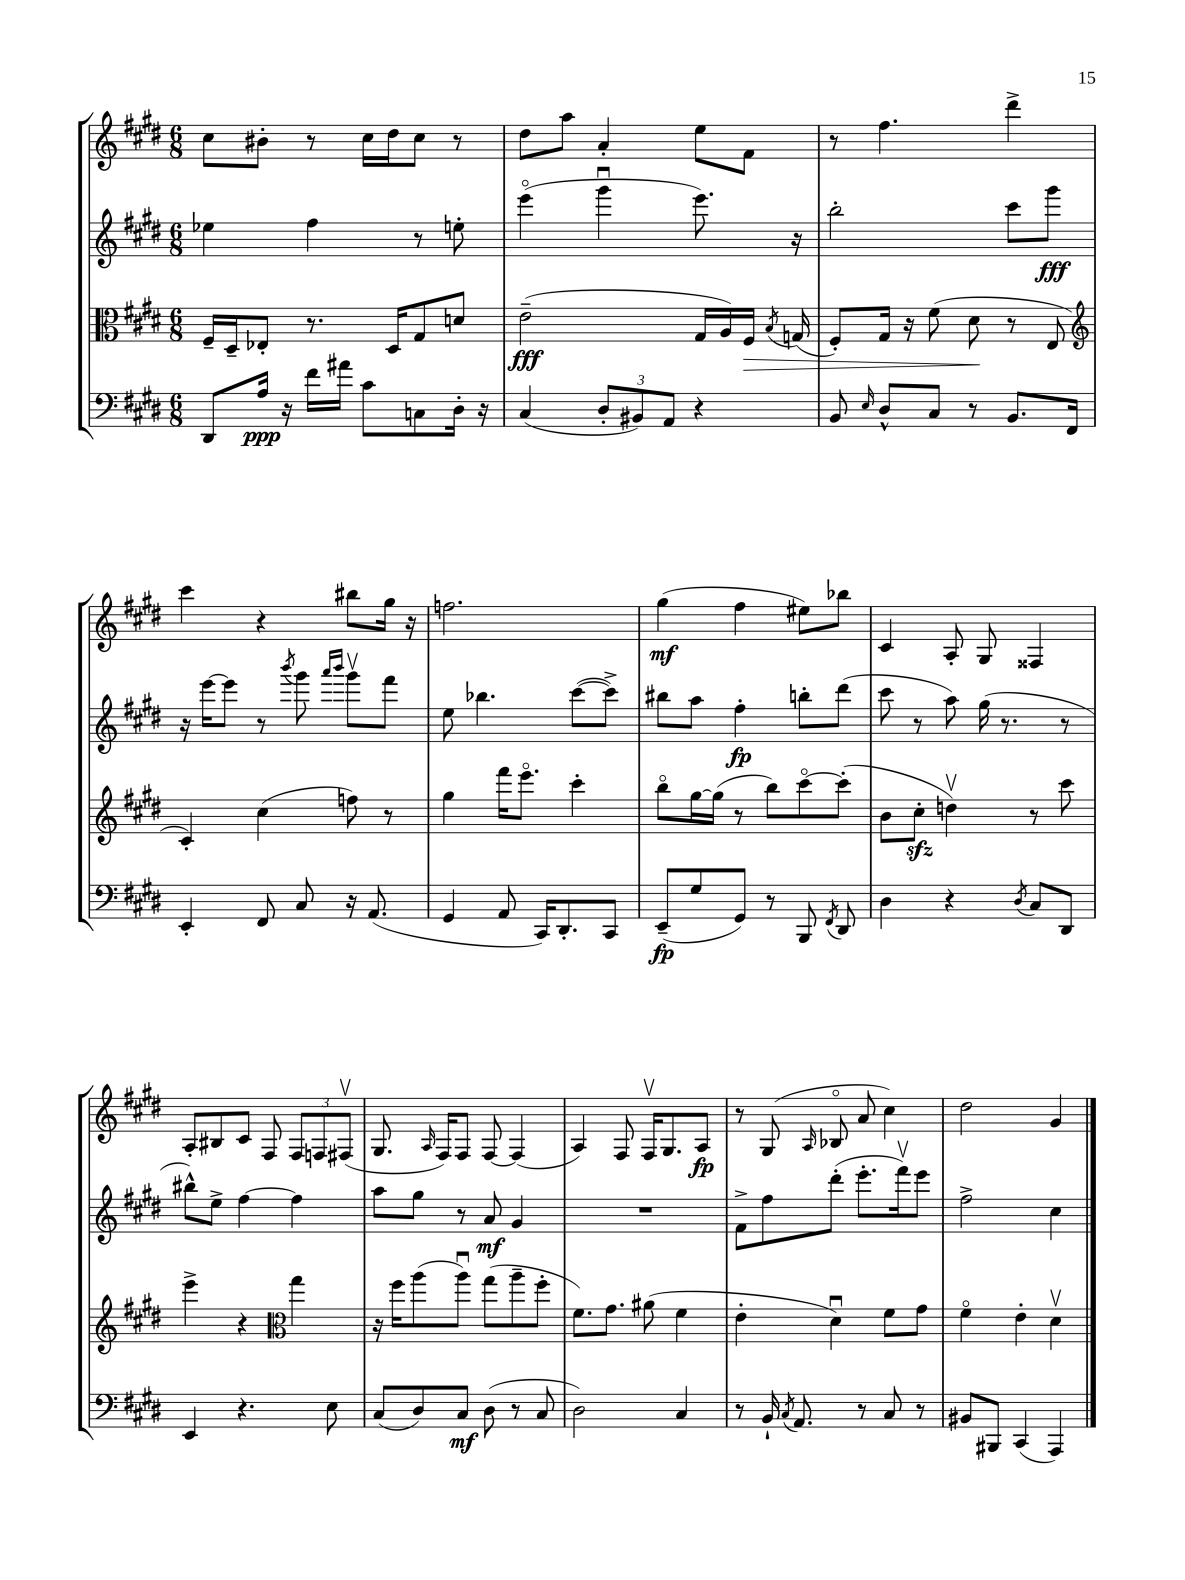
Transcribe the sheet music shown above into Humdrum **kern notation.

**kern	**dynam	**kern	**dynam	**kern	**dynam	**kern	**dynam
*part4	*part4	*part3	*part3	*part2	*part2	*part1	*part1
*staff4	*staff4	*staff3	*staff3	*staff2	*staff2	*staff1	*staff1
*clefF4	*	*clefC3	*	*clefG2	*	*clefG2	*
*k[f#c#g#d#]	*	*k[f#c#g#d#]	*	*k[f#c#g#d#]	*	*k[f#c#g#d#]	*
*M6/8	*	*M6/8	*	*M6/8	*	*M6/8	*
=19	=19	=19	=19	=19	=19	=19	=19
8DD#/L	.	16F#~/LL	.	4ee-X\	.	8cc#\L	.
.	.	16D#~/J	.	.	.	.	.
16A/Jk	ppp	8E-X'/J	.	.	.	8b#X'\J	.
16r	.	.	.	.	.	.	.
16f#\LL	.	8.r	.	4ff#\	.	8r	.
16a#X\JJ	.	.	.	.	.	.	.
8c#\L	.	.	.	.	.	16cc#\LL	.
.	.	16D#/KL	.	.	.	16dd#\J	.
8Cn\	.	8G#/	.	8r	.	8cc#\J	.
16D#'\Jk	.	8dn/J	.	8een'\	.	8r	.
16r	.	.	.	.	.	.	.
=20	=20	=20	=20	=20	=20	=20	=20
(4C#/	.	(2e~\	fff	(4eee\	.	8dd#\L	.
.	.	.	.	.	.	8aa\J	.
12D#'/L	.	.	.	4ggg#u\	.	4a'/	.
12BB#X/)	.	.	.	.	.	.	.
12AA/J	.	.	.	.	.	.	.
4r	.	16G#/LL	.	8.eee\)	.	8ee\L	.
.	.	16A/)	.	.	.	.	.
!	!	!	!LO:HP:b	!	!	!	!
.	.	16F#/JJ	>	.	.	8f#\J	.
.	.	8qB/	.	.	.	.	.
.	.	(16Gn/	.	16r	.	.	.
=21	=21	=21	=21	=21	=21	=21	=21
8BB/	.	8F#'/L)	.	2bb'\	.	8r	.
16qqE/	.	.	.	.	.	.	.
8D#^^/L	.	16G#/Jk	.	.	.	4.ff#\	.
.	.	16r	.	.	.	.	.
8C#/J	.	(8f#\	.	.	.	.	.
8r	.	8d#\	.	.	.	.	.
8.BB/L	.	8r	]	8ccc#\L	.	4ddd#^\	.
.	.	8E/	.	8ggg#\J	fff	.	.
16FF#/Jk	.	.	.	.	.	.	.
!!LO:LB:g=z
=22	=22	=22	=22	=22	=22	=22	=22
*	*	*clefG2	*	*	*	*	*
4EE'/	.	4c#'/)	.	16r	.	4ccc#\	.
.	.	.	.	[16eee\KL	.	.	.
.	.	.	.	8eee\J]	.	.	.
8FF#/	.	(4cc#\	.	8r	.	4r	.
.	.	.	.	8qbbb/	.	.	.
8C#/	.	.	.	8ggg#\	.	.	.
.	.	.	.	16qqaaa/LL	.	.	.
.	.	.	.	16qqbbb/JJ	.	.	.
16r	.	8ffn\)	.	8ggg#v\L	.	8bb#X\L	.
(8.AA/	.	.	.	.	.	.	.
.	.	8r	.	8fff#\J	.	16gg#\Jk	.
.	.	.	.	.	.	16r	.
=23	=23	=23	=23	=23	=23	=23	=23
4GG#/	.	4gg#\	.	8ee\	.	2.ffn\	.
.	.	.	.	4.bb-X\	.	.	.
8AA/	.	16fff#\KL	.	.	.	.	.
.	.	8.eee\J	.	.	.	.	.
16CC#/KL)	.	.	.	.	.	.	.
8.DD#'/	.	.	.	.	.	.	.
.	.	4ccc#'\	.	([8ccc#\L	.	.	.
8CC#/J	.	.	.	8ccc#^\J])	.	.	.
=24	=24	=24	=24	=24	=24	=24	=24
(8EE~/L	fp	8bb\L	.	8bb#X\L	.	(4gg#\	mf
8G#/	.	[16gg#\L	.	8aa\J	.	.	.
.	.	(16gg#\JJ]	.	.	.	.	.
8GG#/J)	.	8r	.	4ff#'\	fp	4ff#\	.
8r	.	8bb\L)	.	.	.	.	.
8BBB/	.	[8ccc#\	.	8bbn'\L	.	8ee#X\L)	.
8qFF#/	.	.	.	.	.	.	.
8DD#/	.	(8ccc#'\J]	.	(8ddd#\J	.	8bb-X\J	.
=25	=25	=25	=25	=25	=25	=25	=25
4D#\	.	8b\L	.	8ccc#\	.	4c#/	.
.	.	8cc#zz'\J	.	8r	.	.	.
4r	.	4ddnv\)	.	8aa\)	.	8A'/	.
.	.	.	.	(16gg#\	.	8G#/	.
.	.	.	.	8.r	.	.	.
8qD#/	.	.	.	.	.	.	.
8C#/L	.	8r	.	.	.	4F##X/	.
8DD#/J	.	8ccc#\	.	8r	.	.	.
!!LO:LB:g=z
=26	=26	=26	=26	=26	=26	=26	=26
4EE/	.	4eee^\	.	8bb#X^^\L)	.	8A'/L	.
.	.	.	.	8ee^\J	.	8B#X/	.
4.r	.	4r	.	[4ff#\	.	8c#/J	.
.	.	.	.	.	.	8F#/	.
*	*	*clefC3	*	*	*	*	*
.	.	4gg#\	.	4ff#\]	.	12F#/L	.
.	.	.	.	.	.	12Fn/	.
8E\	.	.	.	.	.	.	.
.	.	.	.	.	.	(12F#Xv/J	.
=27	=27	=27	=27	=27	=27	=27	=27
(8C#/L	.	16r	.	8aa\L	.	8.G#/	.
.	.	16ff#\KL	.	.	.	.	.
8D#/)	.	(8aa\	.	8gg#\J	.	.	.
.	.	.	.	.	.	16qqA/	.
.	.	.	.	.	.	16F#/KL)	.
8C#/J	mf	8aau\J)	.	8r	.	8F#/J	.
(8D#\	.	(8gg#\L	.	8a/	mf	[8F#/	.
8r	.	8aa~\	.	4g#/	.	(4F#/]	.
8C#/	.	8ff#'\J	.	.	.	.	.
=28	=28	=28	=28	=28	=28	=28	=28
2D#\)	.	8.f#\L)	.	2.r	.	4A/)	.
.	.	8.g#\J	.	.	.	.	.
.	.	.	.	.	.	8F#/	.
.	.	(8a#X\	.	.	.	16F#v/KL	.
.	.	.	.	.	.	8.G#/	.
4C#/	.	4f#\	.	.	.	.	.
.	.	.	.	.	.	8A/J	fp
=29	=29	=29	=29	=29	=29	=29	=29
8r	.	4e'\	.	8f#^\L	.	8r	.
16BB`/	.	.	.	8ff#\	.	(8G#/	.
8qC#/	.	.	.	.	.	.	.
8.AA/	.	.	.	.	.	.	.
.	.	.	.	.	.	16qqA/	.
.	.	4d#u\)	.	(8ddd#'\J	.	8B-X/	.
8r	.	.	.	8.eee'\L	.	8a/	.
8C#/	.	8f#\L	.	.	.	4cc#\)	.
.	.	.	.	16fff#v\k)	.	.	.
8r	.	8g#\J	.	8eee\J	.	.	.
=30	=30	=30	=30	=30	=30	=30	=30
8BB#X/L	.	4f#\	.	2ff#^\	.	2dd#\	.
8BBB#X/J	.	.	.	.	.	.	.
(4CC#/	.	4e'\	.	.	.	.	.
4AAA/)	.	4d#v\	.	4cc#\	.	4g#/	.
==	==	==	==	==	==	==	==
*-	*-	*-	*-	*-	*-	*-	*-
